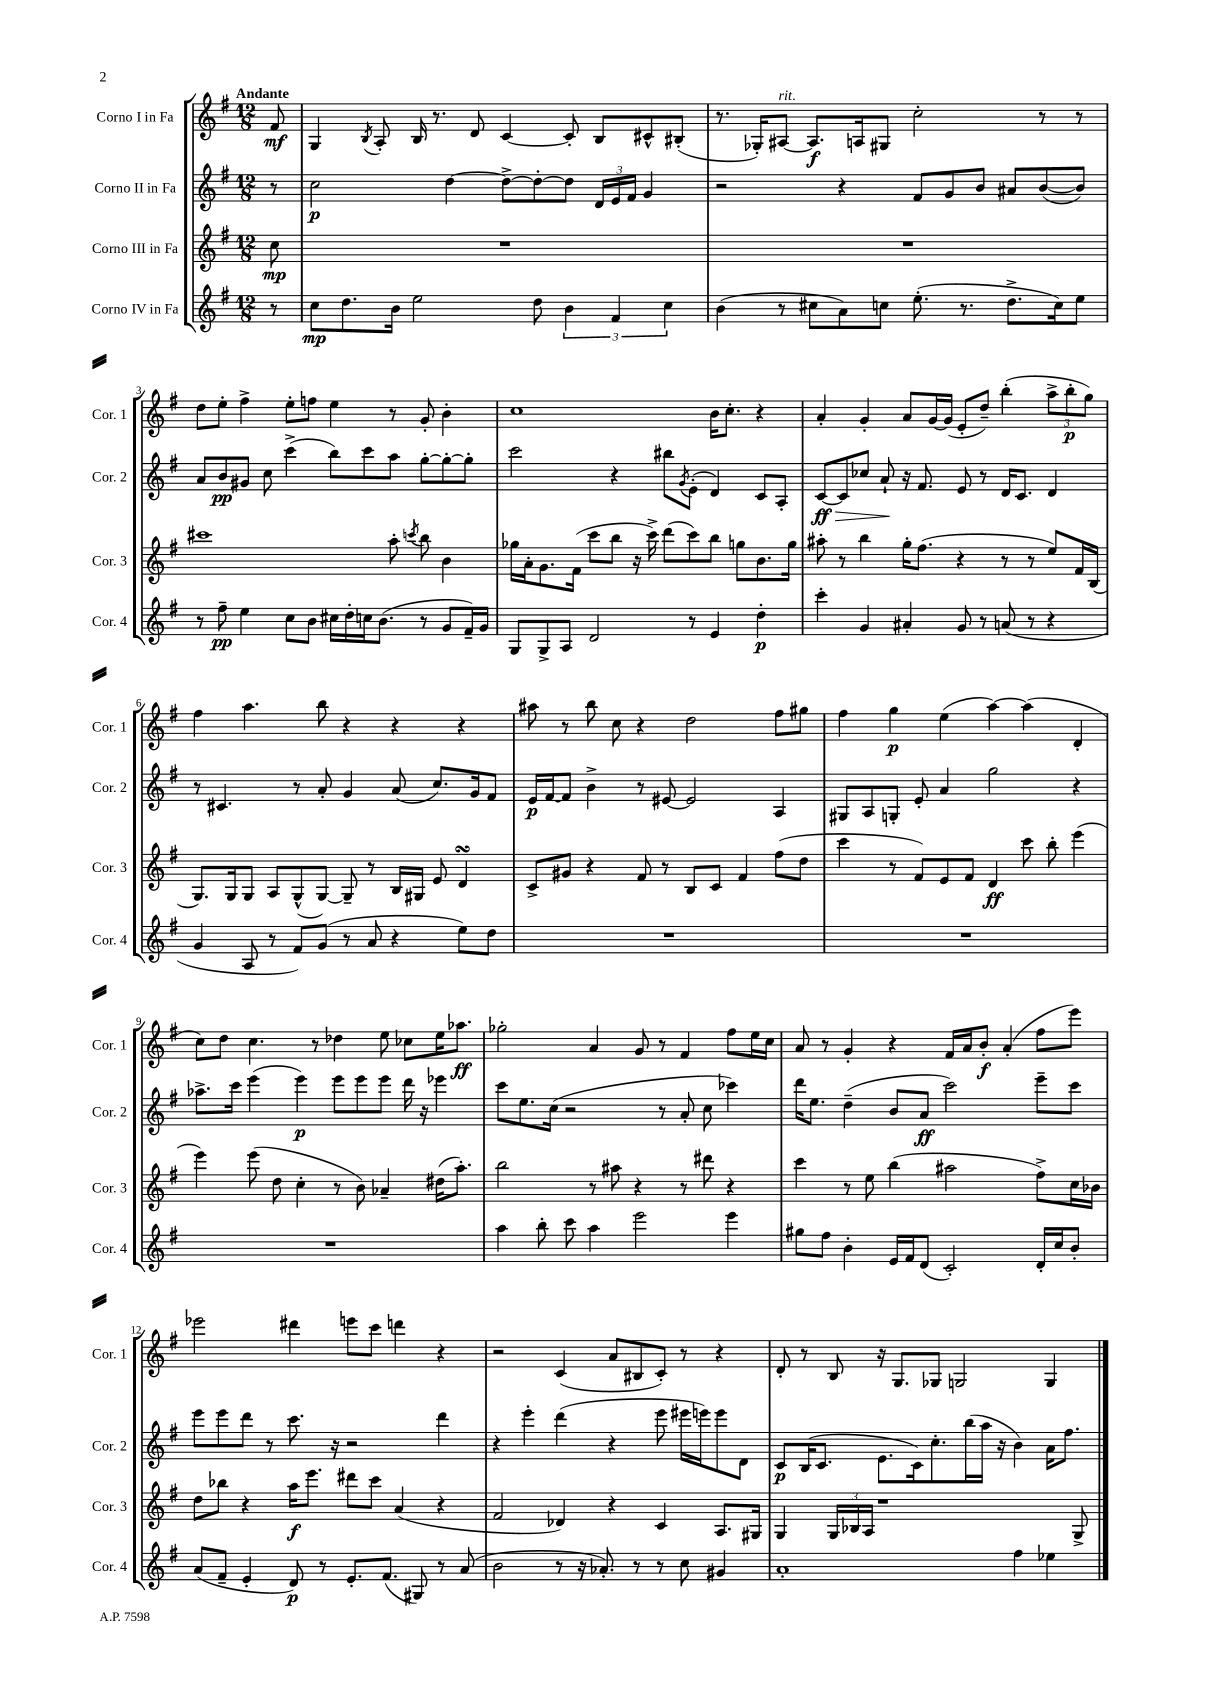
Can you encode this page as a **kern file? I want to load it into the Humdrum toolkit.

**kern	**kern	**kern	**kern
*staff4	*staff3	*staff2	*staff1
*clefG2	*clefG2	*clefG2	*clefG2
*k[f#]	*k[f#]	*k[f#]	*k[f#]
*M12/8	*M12/8	*M12/8	*M12/8
8r	8cc	8r	8f#
=	=	=	=
8cc	1.r	2cc	4G
8.dd	.	.	.
.	.	.	8qB
.	.	.	8A'
16b	.	.	.
2ee	.	.	16B
.	.	.	8.r
.	.	[4dd	.
.	.	.	8d
.	.	8dd^_	[4c
8dd	.	8dd'_	.
6b	.	8dd]	8c']
.	.	24d	8B
6f#	.	24e	.
.	.	24f#	.
.	.	4g	8c#^^
6cc	.	.	.
.	.	.	(8B#'
=	=	=	=
(4b	1.r	2r	8.r
.	.	.	16G-')
8r	.	.	[8A#
8cc#	.	.	8.A#]
8a)	.	4r	.
.	.	.	16A
8cc	.	.	8G#
(8.ee'	.	8f#	2cc'
.	.	8g	.
8.r	.	.	.
.	.	8b	.
8.dd^	.	8a#	.
.	.	([8b	8r
16cc)	.	.	.
8ee	.	8b])	8r
=	=	=	=
8r	1ccc#	8a	8dd
8ff#~	.	8b	8ee'
4ee	.	8g#	4ff#^
.	.	8cc	.
8cc	.	(4ccc^	8ee'
8b	.	.	8ff
16cc#	.	8bb)	4ee
16dd'	.	.	.
16cc	.	8ccc	.
(8.b	.	.	.
.	8aa'	8aa	8r
.	8qccc	.	.
8r	8bb	[8gg'	8g'
8g	4b	8gg'_	4b'
16f#~)	.	8gg']	.
16g	.	.	.
=	=	=	=
8G	16gg-	2ccc	1cc
.	16a'	.	.
8G^	8.g	.	.
8A	.	.	.
.	(16f#	.	.
2d	8ccc	.	.
.	8bb	4r	.
.	16r	.	.
.	16ccc^)	.	.
.	(8ddd	8bb#	.
.	.	8qg	.
8r	8ccc)	(8e'	.
4e	8bb	4d)	16b
.	.	.	8.cc'
.	8gg	.	.
4dd'	8.b	8c	4r
.	.	8A'	.
.	16gg	.	.
=	=	=	=
4ccc'	8aa#'	[8c	4a'
.	8r	8c]	.
4g	4bb	8cc-	4g'
.	.	8a`	.
4a#'	16gg'	16r	8a
.	(8.ff#	8.f#	.
.	.	.	[16g
.	.	.	(16g]
8g	4r	8e	8e'
8r	.	8r	8dd~)
(8a	8r	16d	(4bb'
.	.	8.c	.
8r	8r	.	.
4r	8ee)	4d	12aa^
.	.	.	12bb'
.	16f#	.	.
.	.	.	12gg)
.	(16B	.	.
=	=	=	=
4g	8.G)	8r	4ff#
.	.	4.c#	.
.	16G	.	.
8A	8G	.	4.aa
8r	8A	.	.
8f#)	(8G^^	8r	.
(8g	[8G)	8a'	8bb
8r	8G~]	4g	4r
8a	8r	.	.
4r	16B	(8a	4r
.	16G#	.	.
.	8e	8.cc)	.
8ee)	4d	.	4r
.	.	16g	.
8dd	.	8f#	.
=	=	=	=
1.r	8c^	16e	8aa#
.	.	[16f#	.
.	8g#	8f#]	8r
.	4r	4b^	8bb
.	.	.	8cc
.	8f#	8r	4r
.	8r	[8e#	.
.	8B	2e#]	2dd
.	8c	.	.
.	4f#	.	.
.	(8ff#	4A	8ff#
.	8dd	.	8gg#
=	=	=	=
1.r	4ccc	8G#	4ff#
.	.	8A	.
.	8r	8G'	4gg
.	8f#)	8e'	.
.	8e	4a	(4ee
.	8f#	.	.
.	4d	2gg	[4aa)
.	8ccc	.	(4aa]
.	8bb'	.	.
.	(4eee	4r	4d'
=	=	=	=
1.r	4eee)	8.aa-^	8cc)
.	.	.	8dd
.	.	16ccc	.
.	(8eee	(4eee	4.cc
.	8dd	.	.
.	4cc'	4eee)	.
.	.	.	8r
.	8r	8eee	4dd-
.	8b)	8eee	.
.	4a-~	8eee	8ee
.	.	16ddd	8cc-
.	.	16r	.
.	(16dd#	4eee-	16ee
.	8.aa')	.	8.aa-
=	=	=	=
4aa	2bb	8ccc	2gg-'
.	.	8.ee	.
8bb'	.	.	.
.	.	(16cc	.
8ccc	.	2r	.
4aa	8r	.	4a
.	8aa#	.	.
2eee	4r	.	8g
.	.	8r	8r
.	8r	8a'	4f#
.	8ddd#	8cc	.
4eee	4r	4ccc-)	8ff#
.	.	.	16ee
.	.	.	16cc
=	=	=	=
8gg#	4ccc	16ddd	8a
.	.	8.ee	.
8ff#	.	.	8r
4b'	8r	(4dd~	4g'
.	8ee	.	.
16e	(4bb	8b	4r
16f#	.	.	.
(8d	.	8a	.
2c')	2aa#	2ccc)	16f#
.	.	.	16a
.	.	.	8b'
.	.	.	(4a'
16d'	8ff#^)	8eee~	8ff#
16cc	.	.	.
8b'	16cc	8ccc	8eee)
.	16b-	.	.
=	=	=	=
(8a	8dd	8eee	2eee-
8f#~	8bb-	8eee	.
4e'	4r	8ddd	.
.	.	8r	.
8d)	16aa	8.ccc	4ddd#
.	8.eee	.	.
8r	.	.	.
.	.	16r	.
8.e'	8ddd#	2r	8eee
.	8ccc	.	8ccc
(8.f#	.	.	.
.	(4a	.	4ddd
8G#)	.	.	.
8r	4r	4ddd	4r
(8a	.	.	.
=	=	=	=
2b	2f#	4r	2r
.	.	4eee'	.
8r	4d-)	(4ddd	(4c
16r	.	.	.
8.a-')	.	.	.
.	4r	4r	8a
8r	.	.	8B#
8r	4c	8eee	8c')
8cc	.	16eee#	8r
.	.	16eee)	.
4g#	8.A	8eee	4r
.	.	8d	.
.	16G#	.	.
=	=	=	=
1a'	4G	8c	8d'
.	.	(16B	8r
.	.	8.c	.
.	24G	.	8B
.	24B-	.	.
.	24A	.	.
.	1r	8.e	16r
.	.	.	8.G
.	.	16c)	.
.	.	8.cc'	8G-
.	.	.	2G
.	.	(16bb	.
.	.	16aa	.
.	.	16r	.
4ff#	.	4b)	.
4ee-	.	16a	4G
.	.	8.ff#	.
.	8G^	.	.
==	==	==	==
*-	*-	*-	*-
